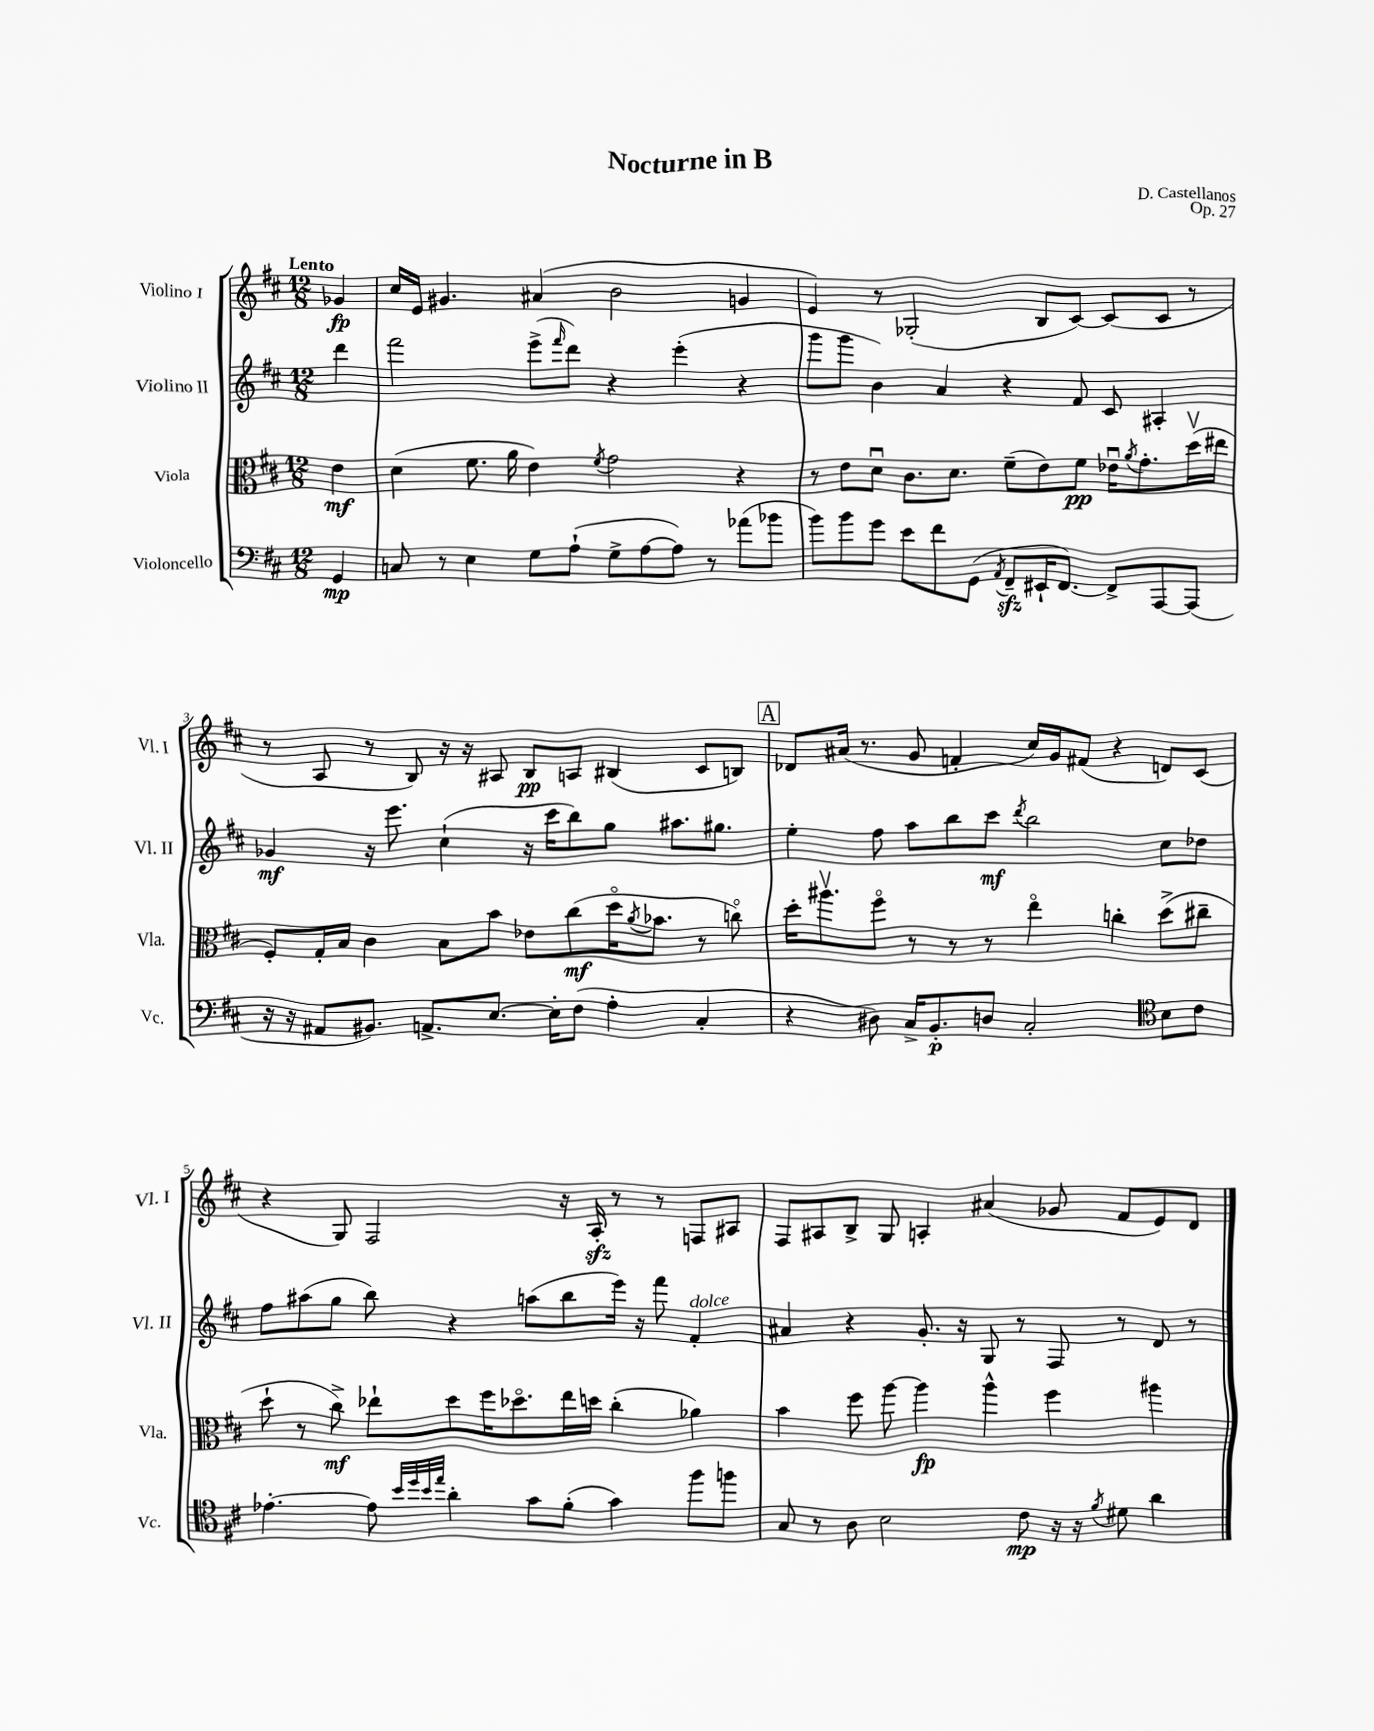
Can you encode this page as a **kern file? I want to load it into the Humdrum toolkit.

**kern	**kern	**kern	**kern
*staff4	*staff3	*staff2	*staff1
*clefF4	*clefC3	*clefG2	*clefG2
*k[f#c#]	*k[f#c#]	*k[f#c#]	*k[f#c#]
*M12/8	*M12/8	*M12/8	*M12/8
4GG	4e	4ddd	4g-
=	=	=	=
8C	(4d	2fff#	16cc#
.	.	.	16e
8r	.	.	4.g#
4E	8.f#	.	.
.	16a	.	.
8G	4e)	(8eee^	(4a#
.	.	16qqfff#	.
(8A`	.	8ddd)	.
.	8qf#	.	.
8G^	2g	4r	2b
[8A	.	.	.
8A])	.	(4eee'	.
8r	.	.	.
(8a-	4r	4r	4g
8b-	.	.	.
=	=	=	=
8b)	8r	8ggg	4e)
8b	8e	8ggg	.
8g	8du	4b)	8r
8e	8.c#	.	(2G-'
8f#	.	4a	.
.	8.d	.	.
(8GG	.	.	.
8qAA	.	.	.
8FF#~	(8f#~	4r	.
16EE#`	8e)	.	8B
[8.FF#)	.	.	.
.	8f#	8f#	[8c#)
8FF#^]	16e-u	8c#	(8c#]
.	8qa	.	.
.	8.g'	.	.
[8AAA	.	4A#'	8c#
(8AAA]	(16ddv	.	8r
.	16ee#	.	.
=	=	=	=
16r	8F#')	4g-	8r
16r	.	.	.
8AA#	16G'	.	8A
.	16B	.	.
8.BB#)	4c#	16r	8r
.	.	8.eee	.
.	.	.	8B)
8.AA^	.	.	.
.	8B	(4cc#`	16r
.	.	.	16r
[8.E	8b	.	8A#
.	8e-	16r	8B
16E']	.	16ccc#	.
(8F#	(8cc#	8bb)	8A
4A'	16ddo	8gg	(4B#
.	8qa	.	.
.	8.b-	.	.
.	.	8.aa#	.
4C#'	8r	.	8c#
.	.	8.gg#	.
.	8cco)	.	8B)
=	=	=	=
4r	16dd'	4ee'	8d-
.	8.aa#v	.	.
.	.	.	(16a#
.	.	.	8.r
8D#)	8ff#o	8ff#	.
16C#^	8r	8aa	8g
8.BB'	.	.	.
.	8r	8bb	4f'
8D	8r	8ccc#	.
.	.	8qddd	.
2C#'	4eeo	2bb	16cc#)
.	.	.	16g
.	.	.	(8f#
.	4cc'	.	4r
*clefC4	*	*	*
8B	(8dd^	8cc#	8d)
8c#	8cc#~	8dd-	(8c#
=	=	=	=
[4.e-'	8dd`	8ff#	4r
.	8r	(8aa#	.
.	8cc#^)	8gg	8G)
8e-]	8ee-`	8bb)	2F#
32qqb	.	.	.
32qqdd	.	.	.
32qqb	.	.	.
32qqee	.	.	.
4a'	8dd	4r	.
.	16ff#	.	.
.	8.dd-o	.	.
8g	.	(8aa	.
(8f#'	16ee-	8bb	16r
.	16dd	.	16A'
4g)	(4cc#'	16eee)	8r
.	.	16r	.
.	.	8fff#	8r
8ff#	4a-)	4f#'	8F
8ff	.	.	8A#
=	=	=	=
8G	4b	4a#	8F#
8r	.	.	8A#
8A	8ff#	4r	8B^
2B	[8aa	.	8G
.	4aa]	8.g'	4A'
.	.	16r	.
.	4aa^^	8G	(4a#
8c#	.	8r	.
16r	4ff#	8F#	8g-
16r	.	.	.
8qf#	.	.	.
8d#	.	8r	8f#
4a	4aa#	8d	8e)
.	.	8r	8d
==	==	==	==
*-	*-	*-	*-
